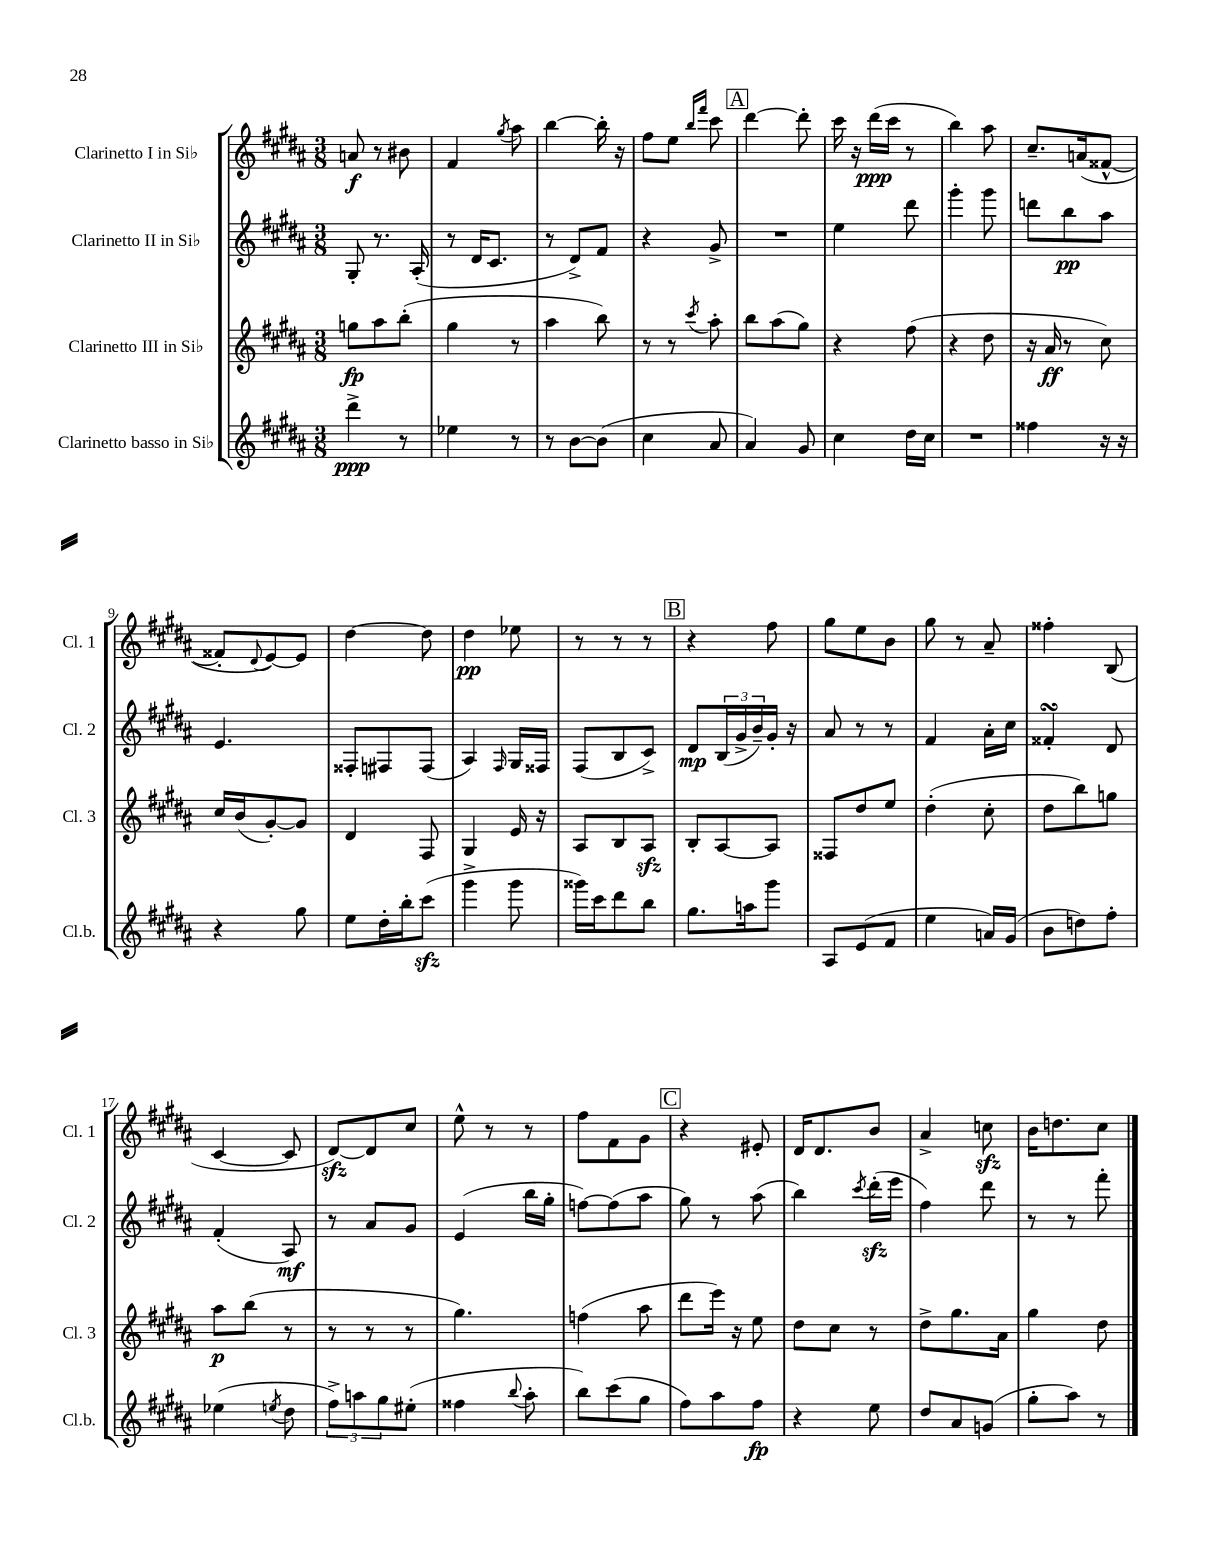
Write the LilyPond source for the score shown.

<<
\new StaffGroup <<
\new Staff = "s0" \with { instrumentName = "Clarinetto I in Sib" shortInstrumentName = "Cl. 1" } {
    \clef treble \key b \major \numericTimeSignature \time 3/8
    a'8\f r8 bis'8 |
    fis'4 \acciaccatura { gis''8 } ais''8 |
    b''4~ b''16-. r16 |
    fis''8 e''8 \grace { b''16 fis'''16 } cis'''8 |
    \mark \markup { \box "A" } dis'''4~ dis'''8-. |
    cis'''16 r16 dis'''16\ppp( cis'''16 r8 |
    b''4) ais''8 |
    cis''8.-- a'16( fisis'8~-^ |
    fisis'8-. \appoggiatura { dis'8 } e'8~) e'8 |
    dis''4~ dis''8 |
    dis''4\pp ees''8 |
    r8 r8 r8 |
    \mark \markup { \box "B" } r4 fis''8 |
    gis''8 e''8 b'8 |
    gis''8 r8 ais'8-- |
    fisis''4-. b8( |
    cis'4~ cis'8 |
    dis'8~\sfz) dis'8 cis''8 |
    e''8-^ r8 r8 |
    fis''8 fis'8 gis'8 |
    \mark \markup { \box "C" } r4 eis'8-. |
    dis'16 dis'8. b'8 |
    ais'4-> c''8\sfz |
    b'16 d''8. cis''8 \bar "|." |
}
\new Staff = "s1" \with { instrumentName = "Clarinetto II in Sib" shortInstrumentName = "Cl. 2" } {
    \clef treble \key b \major \numericTimeSignature \time 3/8
    gis8-. r8. ais16-.( |
    r8 dis'16 cis'8. |
    r8 dis'8->) fis'8 |
    r4 gis'8-> |
    \mark \markup { \box "A" } R4. |
    e''4 dis'''8 |
    gis'''4-. gis'''8 |
    d'''8 b''8\pp ais''8 |
    e'4. |
    fisis8-. fis8 fis8( |
    ais4) \grace { fis16 } gis16 fisis16 |
    fis8( b8 cis'8->) |
    \mark \markup { \box "B" } dis'8\mp \tuplet 3/2 { b16( gis'16-> b'16--) } gis'16-. r16 |
    ais'8 r8 r8 |
    fis'4 ais'16-. cis''16 |
    fisis'4-.\turn dis'8 |
    fis'4-.( ais8\mf) |
    r8 ais'8 gis'8 |
    e'4( b''16 gis''16-. |
    f''8~) f''8( ais''8 |
    \mark \markup { \box "C" } gis''8) r8 ais''8( |
    b''4) \acciaccatura { cis'''8 } dis'''16-.\sfz( e'''16 |
    fis''4) dis'''8 |
    r8 r8 fis'''8-. \bar "|." |
}
\new Staff = "s2" \with { instrumentName = "Clarinetto III in Sib" shortInstrumentName = "Cl. 3" } {
    \clef treble \key b \major \numericTimeSignature \time 3/8
    g''8\fp ais''8 b''8-.( |
    gis''4 r8 |
    ais''4 b''8) |
    r8 r8 \acciaccatura { cis'''8 } ais''8-. |
    \mark \markup { \box "A" } b''8 ais''8( gis''8) |
    r4 fis''8( |
    r4 dis''8 |
    r16 ais'16\ff r8 cis''8) |
    cis''16 b'16( gis'8~-.) gis'8 |
    dis'4 fis8 |
    gis4 e'16 r16 |
    ais8 b8 ais8\sfz |
    \mark \markup { \box "B" } b8-. ais8~ ais8 |
    fisis8 dis''8 e''8 |
    dis''4-.( cis''8-. |
    dis''8 b''8) g''8 |
    ais''8\p b''8( r8 |
    r8 r8 r8 |
    gis''4.) |
    f''4( ais''8 |
    \mark \markup { \box "C" } dis'''8 e'''16) r16 e''8 |
    dis''8 cis''8 r8 |
    dis''8-> gis''8. ais'16 |
    gis''4 dis''8 \bar "|." |
}
\new Staff = "s3" \with { instrumentName = "Clarinetto basso in Sib" shortInstrumentName = "Cl.b." } {
    \clef treble \key b \major \numericTimeSignature \time 3/8
    dis'''4->\ppp r8 |
    ees''4 r8 |
    r8 b'8~ b'8( |
    cis''4 ais'8 |
    \mark \markup { \box "A" } ais'4) gis'8 |
    cis''4 dis''16 cis''16 |
    R4. |
    fisis''4 r16 r16 |
    r4 gis''8 |
    e''8 dis''16-. b''16-. cis'''8\sfz( |
    gis'''4-> gis'''8 |
    gisis'''16) cis'''16 dis'''8 b''8 |
    \mark \markup { \box "B" } gis''8. a''16 gis'''8 |
    ais8 e'8( fis'8 |
    e''4 a'16) gis'16( |
    b'8 d''8) fis''8-. |
    ees''4( \acciaccatura { e''8 } dis''8 |
    \tuplet 3/2 { fis''8->) a''8 gis''8 } eis''8-.( |
    fisis''4 \appoggiatura { b''8 } ais''8-. |
    b''8) cis'''8( gis''8 |
    \mark \markup { \box "C" } fis''8) ais''8 fis''8\fp |
    r4 e''8 |
    dis''8 ais'8 g'8( |
    gis''8-. ais''8) r8 \bar "|." |
}
>>
>>
